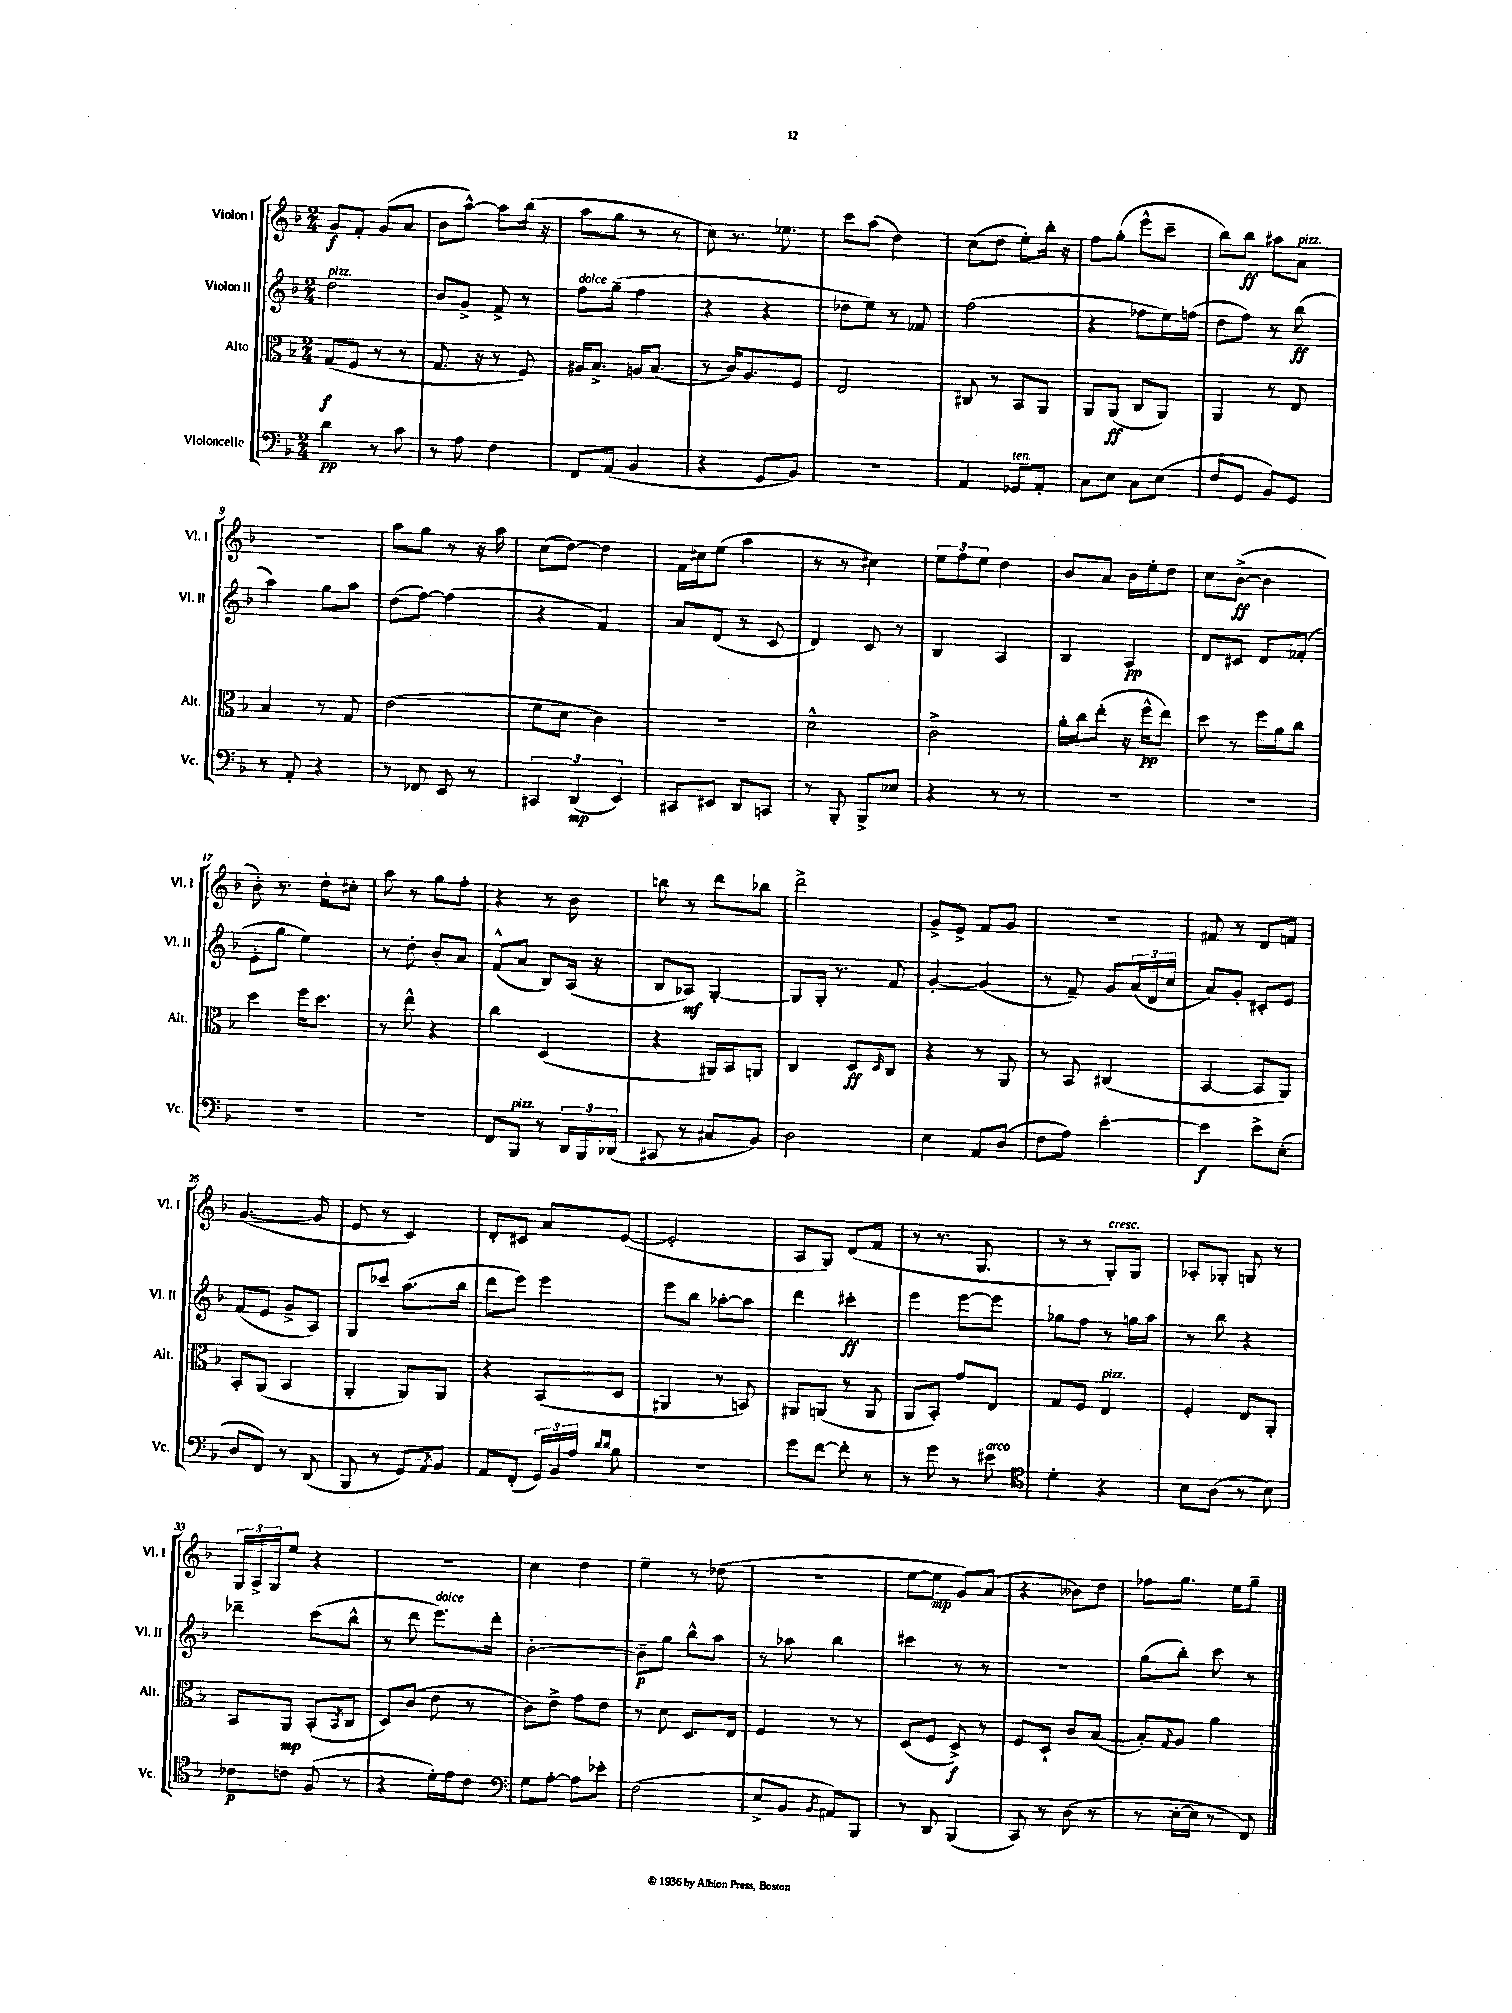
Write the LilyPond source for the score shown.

<<
\new StaffGroup <<
\new Staff = "s0" \with { instrumentName = "Violon I" shortInstrumentName = "Vl. I" } {
    \clef treble \key f \major \numericTimeSignature \time 2/4
    g'8\f f'8-. g'8( a'8 |
    bes'8 a''8~-^) a''8 bes''16( r16 |
    a''8 g''8 r8 r8 |
    c''8) r8. ees''8. |
    c'''8 a''8( d''4) |
    c''8( d''8 e''8-.) bes''16-. r16 |
    f''8 g''8-.( e'''8-^ c'''8-- |
    bes''8) bes''8\ff ais''8 a'8^\markup { \italic "pizz." } |
    r2 |
    a''8 g''8 r8 r16 a''16 |
    c''8( d''8~) d''4 |
    f'16 cis''16 e''8( a''4 |
    r8 r8 cis''4) |
    \tuplet 3/2 { e''8 f''8 e''8 } d''4 |
    bes'8 a'8 bes'16 e''16-. d''8 |
    c''8 bes'8~->\ff( bes'4 |
    bes'8-.) r8. d''16-. cis''8-. |
    a''8 r8 g''8 f''8-. |
    r4 r8 bes'8 |
    b''8 r8 d'''8 bes''8 |
    d'''2-> |
    g'8-> e'8-> f'8 g'8 |
    r2 |
    fis'8 r8 d'8 f'8 |
    g'4.~( g'8 |
    e'8 r8 c'4) |
    d'8-. cis'8 a'8 e'8~( |
    e'2-. |
    a8 g8) d'8( f'8 |
    r8 r8. g8. |
    r8 r8 g8-.^\markup { \italic "cresc." }) g8 |
    aes8-. ges8-. g8 r8 |
    \tuplet 3/2 { g16 a16-> g16 } e''8 r4 |
    r2 |
    c''4 d''4 |
    e''4-- r8 des''8( |
    r2 |
    e''8~ e''8\mp g'8) a'8( |
    r4 beses'8) d''8 |
    fes''8 g''8. e''16 g''8-- \bar "|." |
}
\new Staff = "s1" \with { instrumentName = "Violon II" shortInstrumentName = "Vl. II" } {
    \clef treble \key f \major \numericTimeSignature \time 2/4
    d''2^\markup { \italic "pizz." } |
    bes'8 g'8-> f'8-> r8 |
    f''8^\markup { \italic "dolce" } g''8--( f''4 |
    r4 r4 |
    des''8 e''8) r8 fes'8 |
    f''2( |
    r4 fes''8 e''16) f''16( |
    d''8 f''8) r8 bes''8\ff( |
    a''4) g''8 a''8 |
    d''8( f''8~) f''4( |
    r4 f'4) |
    a'8 d'8( r8 c'8 |
    d'4) c'8 r8 |
    bes4 a4 |
    bes4 a4\pp |
    d'8 cis'8 d'8 fes'8-.( |
    e'8-. g''8 e''4) |
    r8 d''8-. bes'8-. a'8 |
    f'8-^( a'8 bes8) a16( r16 |
    bes8 aes8\mf) g4~-. |
    g8 g16-. r8. f'8 |
    g'4~-. g'4( |
    r8 f'8--) g'8 \tuplet 3/2 { a'16( d'16 c''16 } |
    a'8) g'8-. cis'8-. e'8 |
    f'8( e'8 g'8-> a8) |
    g8 ces'''8 a''8.( bes''16 |
    d'''8 e'''8) e'''4 |
    e'''8 bes''8 aes''8~-. aes''8 |
    d'''4 cis'''4-.\ff |
    e'''4 e'''8~ e'''8 |
    ges''8 f''8 r8 g''16 a''16 |
    r8 bes''8 r4 |
    des'''4-- c'''8( bes''8-^ |
    r8 d'''8 e'''8.^\markup { \italic "dolce" }) d'''16-. |
    bes'2~-. |
    bes'8--\p g''8 bes''8-^ a''8 |
    r8 aes''8 bes''4 |
    cis'''4 r8 r8 |
    r2 |
    g''8( bes''8-.) c'''8 r8 \bar "|." |
}
\new Staff = "s2" \with { instrumentName = "Alto" shortInstrumentName = "Alt." } {
    \clef alto \key f \major \numericTimeSignature \time 2/4
    g8\f( f8 r8 r8 |
    g8. r16 r8 f8) |
    ais16 bes8.-> a16 bes8.( |
    r8 c'16) a8. f8 |
    e2 |
    cis8 r8 bes,8 a,8 |
    a,8 a,8\ff( c8 a,8) |
    a,4 r8 e8 |
    bes4 r8 g8 |
    e'2( |
    f'8 d'8 c'4) |
    R2 |
    d'2-^ |
    c'2-> |
    a'16-. c''16 e''8-.( r16 f''16-^\pp e''8) |
    d''8 r8 f''16 a'16 c''8 |
    d''4 f''16 d''8. |
    r8 e''8-^ r4 |
    c''4 d4( |
    r4 ais,16) bes,16 a,8 |
    c4 d8\ff \grace { d16 } c8 |
    r4 r8 a,8 |
    r8 bes,8 cis4( |
    bes,4~ bes,8 a,8) |
    bes,8-. a,8( bes,4 |
    a,4-. a,8) a,8 |
    r4 bes,8( d8 |
    ais,4 r8 b,8) |
    ais,8 a,8( r8 a,8 |
    a,8 bes,8-.) g'8 e8 |
    g8 f8 e4^\markup { \italic "pizz." } |
    f4-. e8 a,8-. |
    bes,8 a,8\mp bes,8-.( \acciaccatura { bes,8 } c8 |
    d8) c'8( e'8 r8 |
    c'8) e'8-> g'8 e'8 |
    r8 d'8 d8. e16 |
    f4 r8 r8 |
    d8( f8 d8->\f) r8 |
    f8 d8-! c'8 bes8~( |
    bes8-.) \appoggiatura { g8 } a8 a'4 \bar "|." |
}
\new Staff = "s3" \with { instrumentName = "Violoncelle" shortInstrumentName = "Vc." } {
    \clef bass \key f \major \numericTimeSignature \time 2/4
    d'4\pp r8 c'8 |
    r8 a8 f4 |
    f,8 a,8( bes,4 |
    r4 g,8 bes,8) |
    R2 |
    a,4 ges,8^\markup { \italic "ten." } a,8-. |
    c8 e8 c8 e8( |
    f8 g,8 bes,8) g,8 |
    r8 a,8-. r4 |
    r8 fes,8 e,8 r8 |
    \tuplet 3/2 { cis,4 d,4\mp( e,4) } |
    cis,8 eis,8 d,8 c,8 |
    r8 bes,,8-. bes,,8-> ees8 |
    r4 r8 r8 |
    R2 |
    R2 |
    R2 |
    r2 |
    f,8 bes,,8^\markup { \italic "pizz." } r8 \tuplet 3/2 { d,16 bes,,16 des,16( } |
    cis,8 r8 cis8 bes,8) |
    d2 |
    e4 a,8 d8( |
    f8 a8) e'4~-. |
    e'4\f e'8-> e8-.( |
    d8 f,8) r8 d,8( |
    bes,,8 r8 g,8) \acciaccatura { a,8 } bes,8 |
    a,8 f,8-.( \tuplet 3/2 { g,16) bes,16 a16 } \grace { d'16 d'16 } bes8 |
    R2 |
    g'8 f'8~ f'8-. r8 |
    r8 g'8 r8 eis'8^\markup { \italic "arco" } |
    \clef tenor d'4-. r4 |
    bes8 a8( r8 bes8) |
    ces'8\p c'8 f8( r8 |
    r4 d'16-.) e'16 c'8 |
    \clef bass g8 a8~-. a8 ees'8-. |
    f2( |
    e8-> bes,8 \acciaccatura { bes,8 } ais,8) bes,,8 |
    r8 d,8 bes,,4( |
    c,8) r8 d8( r8 |
    r8 e16~-. e16 r8 f,8) \bar "|." |
}
>>
>>
